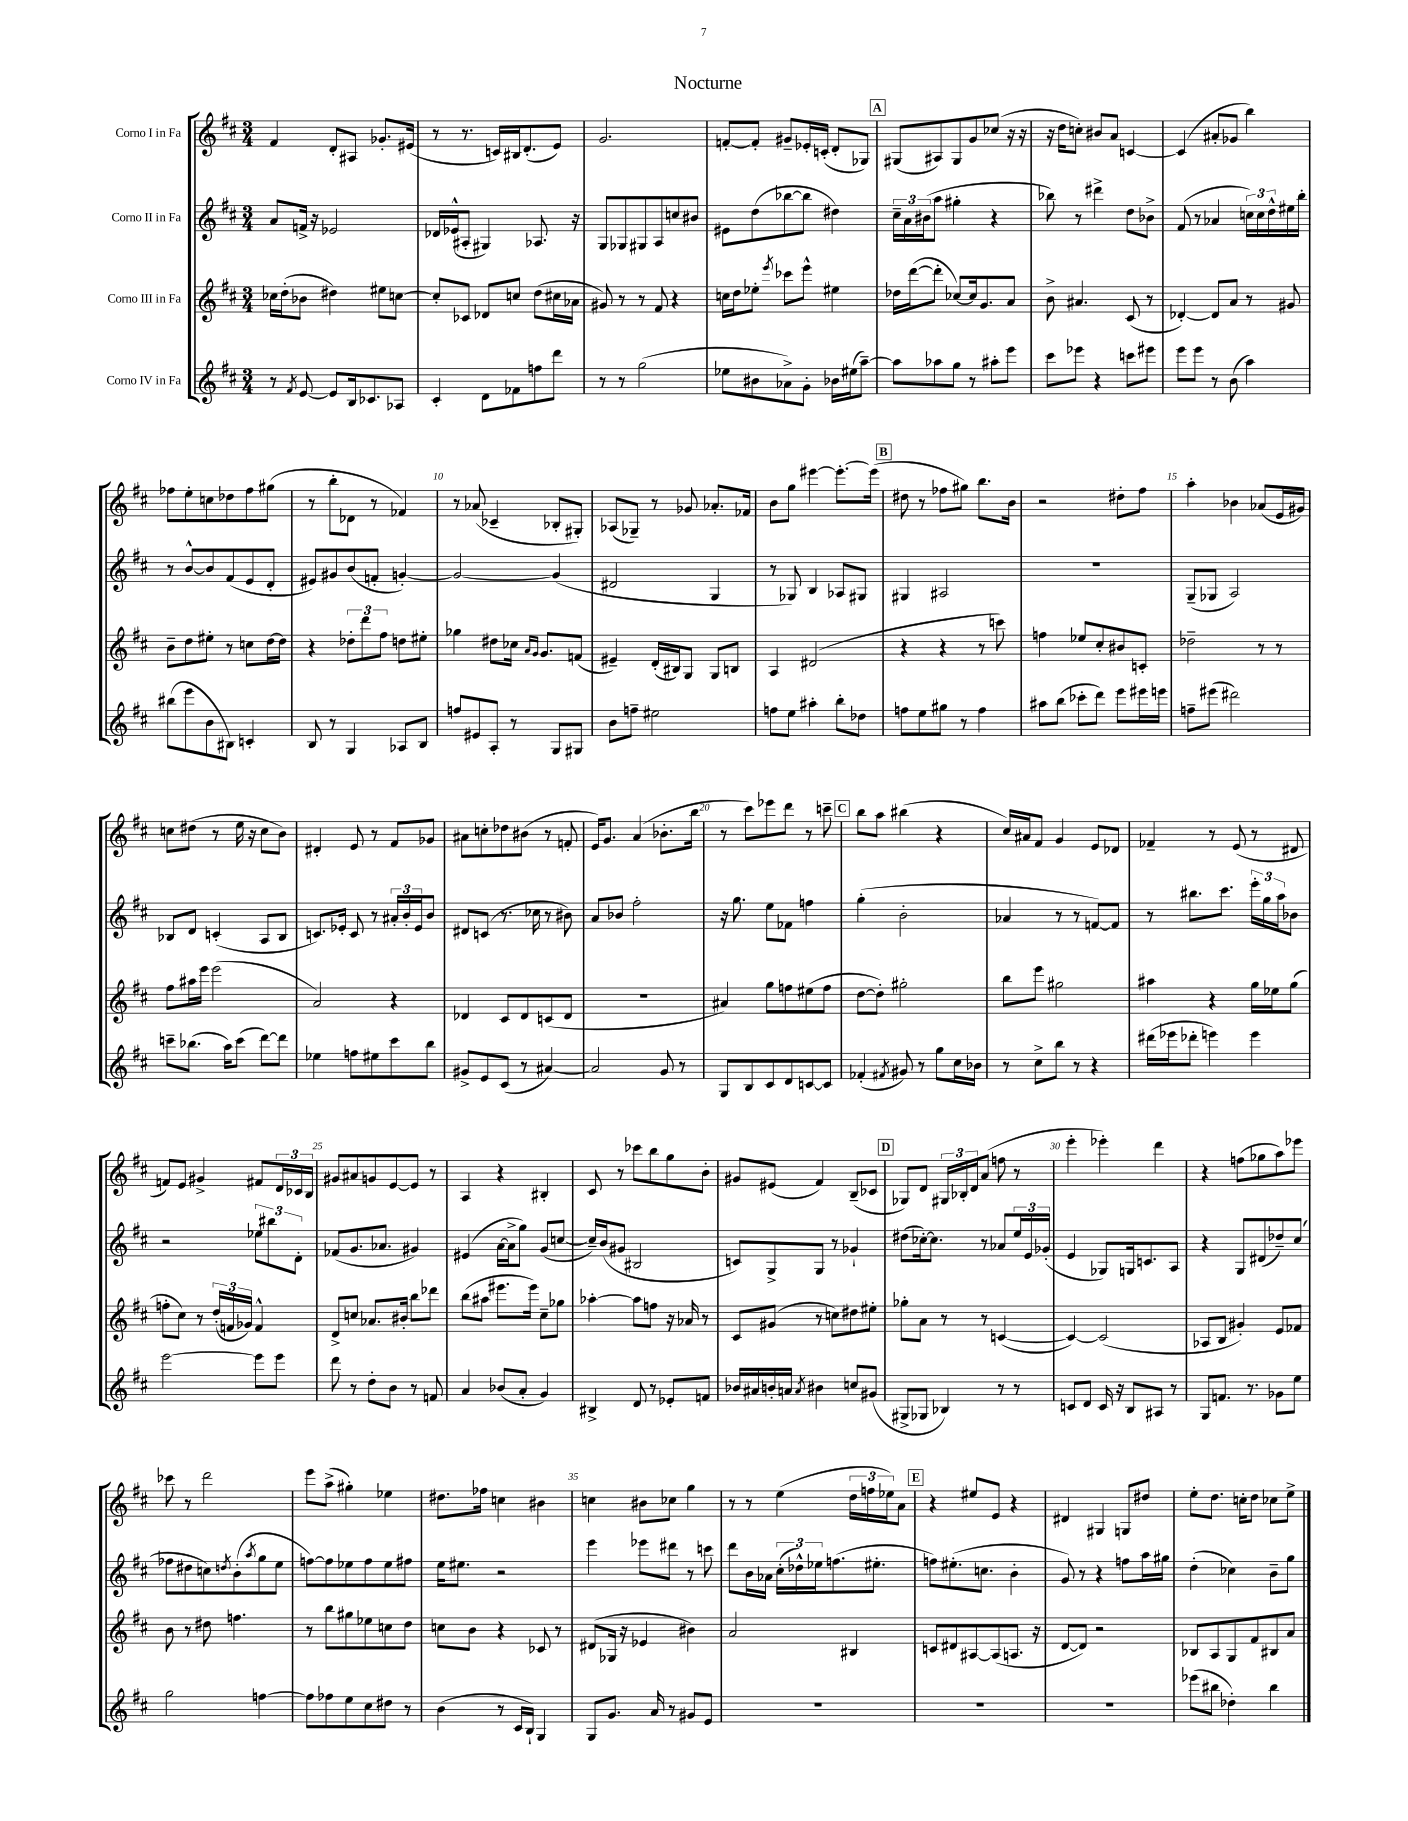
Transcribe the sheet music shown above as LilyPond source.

\header { title = "Nocturne" }
<<
\new StaffGroup <<
\new Staff = "s0" \with { instrumentName = "Corno I in Fa" } {
    \clef treble \key d \major \numericTimeSignature \time 3/4
    fis'4 d'8-. ais8 ges'8.-. eis'16( |
    r8 r8. c'16) bis16 d'8.-.( e'8) |
    g'2. |
    f'8~-. f'8-. gis'8-- ees'16-. c'16-.( d'8-. ges8) |
    \mark \markup { \box "A" } gis8( ais8) gis8 g'8 ces''8( r16 r16 |
    r16 d''16 c''8-.) bis'8 a'8 c'4~ |
    c'4( ais'8-. ges'8 b''4) |
    fes''8 e''8-. c''8 des''8 fes''8 gis''8( |
    r8 b''8-. des'8 r8 fes'4) |
    r8 aes'8( ces'4-- bes8-. gis8-.) |
    aes8( ges8--) r8 ges'8 aes'8.-. fes'16 |
    b'8 g''8 eis'''4~ eis'''8.~-. eis'''16( |
    \mark \markup { \box "B" } dis''8 r8 fes''8 gis''8) b''8. b'16 |
    r2 dis''8-. fis''8 |
    a''4-. bes'4 aes'8( e'16 gis'16) |
    c''8 dis''8( r8 e''16 r16 c''8 b'8) |
    dis'4-. e'8 r8 fis'8 ges'8 |
    ais'8 c''8-. des''8 bis'8( r8 f'8-. |
    e'16) g'8. a'4( bes'8.-. b''16 |
    r8 cis'''8) ees'''8 d'''8 r8 c'''8-- |
    \mark \markup { \box "C" } b''8 a''8 bis''4( r4 |
    cis''16) ais'16 fis'8 g'4 e'8 des'8 |
    fes'4-- r8 e'8( r8 dis'8 |
    f'8) e'8 gis'4-> fis'8 \tuplet 3/2 { d'16 ces'16 b16 } |
    gis'8 ais'8 g'8 e'8~ e'8 r8 |
    a4 r4 bis4-. |
    cis'8 r8 ces'''8 b''8 g''8 b'8-. |
    gis'8 eis'8( fis'4) b8--( ces'8 |
    \mark \markup { \box "D" } ges8) d'8 \tuplet 3/2 { gis16 bes16-. d'16 } a'8( f''8 r8 |
    e'''4-. ees'''4-.) d'''4 |
    r4 f''8( ges''8 a''8) ees'''8 |
    ces'''8 r8 d'''2 |
    e'''8 a''8->( gis''4-.) ees''4 |
    dis''8. fes''16 c''4 bis'4 |
    c''4 bis'8 ces''8 g''4 |
    r8 r8 e''4( \tuplet 3/2 { d''16 f''16 ees''16) } a'8 |
    \mark \markup { \box "E" } r4 eis''8 e'8 r4 |
    dis'4 gis4 g8 dis''8 |
    e''8-. d''8. c''16-. d''8 ces''8 e''8-> \bar "|." |
}
\new Staff = "s1" \with { instrumentName = "Corno II in Fa" } {
    \clef treble \key d \major \numericTimeSignature \time 3/4
    a'8 f'16-> r16 ees'2 |
    des'16 ees'16-^( ais8-. gis4) aes8. r16 |
    g8 ges8 gis8 a8 c''8 bis'8 |
    eis'8 d''8( bes''8~ bes''8 dis''4) |
    \mark \markup { \box "A" } \tuplet 3/2 { cis''16-- a'16 bis'16( } a''8 gis''4-. r4 |
    bes''8) r8 dis'''4-> d''8 bes'8-> |
    fis'8( r8 aes'4 \tuplet 3/2 { c''16) c''16 d''16-^ } eis''16 b''16-. |
    r8 b'8~-^ b'8 fis'8( e'8 d'8-. |
    eis'8) gis'8 b'8( f'8-. g'4~-.) |
    g'2~ g'4( |
    dis'2 g4 |
    r8 ges8) b4 aes8 gis8 |
    \mark \markup { \box "B" } gis4 ais2 |
    R2. |
    g8--( ges8 a2) |
    bes8 d'8 c'4-.( a8 bes8 |
    c'8.) ees'16-. c'8 r8 \tuplet 3/2 { ais'16-. b'16-. ees'16 } b'8 |
    dis'8 c'8( r8. ces''16 r8 bis'8) |
    a'8 bes'8 fis''2-. |
    r16 g''8. e''8 fes'8 f''4 |
    \mark \markup { \box "C" } g''4-.( b'2-. |
    aes'4 r8 r8 f'8~) f'8 |
    r8 bis''8. cis'''8. \tuplet 3/2 { e'''16-. g''16 a''16 } bes'8 |
    r2 \tuplet 3/2 { ees''8 bis''8 d'8-. } |
    fes'8( g'8. aes'8. gis'4) |
    eis'4( a'16~ a'16-> g''8) g'8( c''8~ |
    c''16--) b'16( gis'8 bis2 |
    c'8) g8-> g8 r8 ges'4-! |
    \mark \markup { \box "D" } dis''8( ces''16~-.) ces''8. r8 aes'8 \tuplet 3/2 { e''16 e'16 ges'16-.( } |
    e'4 ges8) g16 c'8. a8 |
    r4 g8 dis'8( des''8--) cis''8( |
    fes''8 dis''8 c''8) \acciaccatura { d''8 } b'8-.( \acciaccatura { a''8 } g''8 e''8 |
    f''8~) f''8 ees''8 f''8 ees''8 fis''8 |
    e''16 eis''8. r2 |
    e'''4 ees'''8 dis'''8 r8 c'''8 |
    d'''8 b'16 aes'16 \tuplet 3/2 { cis''16-.( des''16-^) ees''16 } f''8.( eis''8.-. |
    \mark \markup { \box "E" } f''8) eis''8.-.( c''8. b'4-. |
    g'8) r8 r4 f''8 a''16 gis''16 |
    d''4-.( ces''4) b'8-- g''8 \bar "|." |
}
\new Staff = "s2" \with { instrumentName = "Corno III in Fa" } {
    \clef treble \key d \major \numericTimeSignature \time 3/4
    ces''16 d''16-.( bes'8 dis''4) eis''8 c''8~ |
    c''8-. ces'8 des'8 c''8 d''8( cis''16 aes'16 |
    gis'8) r8 r8 fis'8 r4 |
    c''16 d''16 ees''8-. \acciaccatura { e'''8 } ces'''8 e'''8-^ eis''4 |
    \mark \markup { \box "A" } des''16 d'''16~( d'''8-. ces''8~) ces''16 g'8. a'8 |
    b'8-> ais'4. cis'8( r8 |
    des'4~-.) des'8 a'8 r8 gis'8 |
    b'8-- d''8 eis''8-. r8 c''8 d''16~ d''16 |
    r4 \tuplet 3/2 { des''8-. d'''8 fis''8 } d''8 eis''8-. |
    ges''4 dis''8 ces''16 \grace { a'16 g'16 } g'8. f'8( |
    eis'4--) d'16-.( bis16) g8 g8 b8 |
    a4 dis'2( |
    \mark \markup { \box "B" } r4 r4 r8 c'''8) |
    f''4 ees''8 cis''8-. bis'8 c'8-. |
    des''2-- r8 r8 |
    fis''8 ais''16 e'''16 e'''2( |
    a'2) r4 |
    des'4 cis'8 des'8 c'8( des'8 |
    R2. |
    ais'4) g''8 f''8 eis''8( f''8 |
    \mark \markup { \box "C" } d''8~ d''8-.) gis''2-. |
    b''8 e'''8 gis''2 |
    ais''4 r4 g''16 ees''16 g''8( |
    f''8-. cis''8) r8 \tuplet 3/2 { d''16-.( f'16 ges'16) } f'4-^ |
    d'8-> c''8 aes'8. bis'16-. b''8 des'''8 |
    b''8( ais''8 eis'''8. eis'''16) cis''8-- ges''8 |
    aes''4~-. aes''8 f''8 r16 aes'16 r8 |
    cis'8 gis'8( r8 c''8) dis''8 eis''8-. |
    \mark \markup { \box "D" } ges''8-. a'8 r8 r8 c'4~( |
    c'4~) c'2( |
    aes8 b8 gis'4-.) e'8 fes'8 |
    b'8 r8 dis''8 f''4. |
    r8 b''8 gis''8 ees''8 c''8 d''8 |
    c''8 b'8 r4 ces'8 r8 |
    dis'8( ges16 r16 ees'4 bis'4) |
    a'2 bis4 |
    \mark \markup { \box "E" } c'8 dis'8 ais8~ ais8( a8. r16 |
    d'8~ d'8) r2 |
    bes8 a8 g8 fis'8 bis8 a'8 \bar "|." |
}
\new Staff = "s3" \with { instrumentName = "Corno IV in Fa" } {
    \clef treble \key d \major \numericTimeSignature \time 3/4
    r8 \acciaccatura { fis'8 } e'8~ e'8 b16 ces'8. aes8 |
    cis'4-. d'8 fes'8 f''8 d'''8 |
    r8 r8 g''2( |
    ees''8 bis'8 aes'8->) g'8-. bes'16 eis''16( a''8~--) |
    \mark \markup { \box "A" } a''8 aes''8 g''8 r8 ais''8-. e'''8 |
    cis'''8 ees'''8 r4 c'''8 eis'''8 |
    e'''8 e'''8 r8 b'8( a''4) |
    bis''8( e'''8 b'8 bis8) c'4-. |
    b8 r8 g4 aes8 b8 |
    f''8 eis'8 a8-. r8 g8 gis8 |
    b'8 f''8-- eis''2 |
    f''8 e''8 ais''4-. b''8-. des''8 |
    \mark \markup { \box "B" } f''8 e''8 gis''8 r8 f''4 |
    ais''8 b''8( ces'''8-. d'''8) e'''8 eis'''16 e'''16 |
    f''8-- eis'''8( dis'''2) |
    c'''8-- bes''8.( a''16) c'''8( d'''8~) d'''8 |
    ees''4 f''8 eis''8 cis'''8 b''8 |
    gis'8-> e'8 cis'8( r8 ais'4~) |
    ais'2 g'8 r8 |
    g8 b8 cis'8 d'8 c'8~ c'8 |
    \mark \markup { \box "C" } fes'4-.( \acciaccatura { fis'8 } gis'8) r8 g''8 cis''16 bes'16 |
    r8 cis''8-> b''8 r8 r4 |
    dis'''16( ees'''16 des'''8-. e'''4) e'''4 |
    e'''2~ e'''8 e'''8 |
    d'''8 r8 d''8-. b'8 r8 f'8 |
    a'4 bes'8( a'8-. g'4) |
    bis4-> d'8 r8 ees'8-. f'8 |
    bes'16 ais'16 b'16-. a'16 \acciaccatura { a'8 } bis'4 c''8 gis'8( |
    \mark \markup { \box "D" } gis8-> ges8 bes4) r8 r8 |
    c'8 d'8 c'16 r16 b8 ais8 r8 |
    g8 f'8. r8. ges'8 e''8 |
    g''2 f''4~ |
    f''8 fes''8 e''8 cis''8 dis''8 r8 |
    b'4( r8 cis'16 b16-!) g4 |
    g8 g'8. a'16 r8 gis'8 e'8 |
    R2. |
    \mark \markup { \box "E" } R2. |
    R2. |
    ees'''8( bis''8 des''4-.) bis''4 \bar "|." |
}
>>
>>
\layout { \context { \Score \override BarNumber.break-visibility = ##(#f #t #t) barNumberVisibility = #(every-nth-bar-number-visible 5) } }
